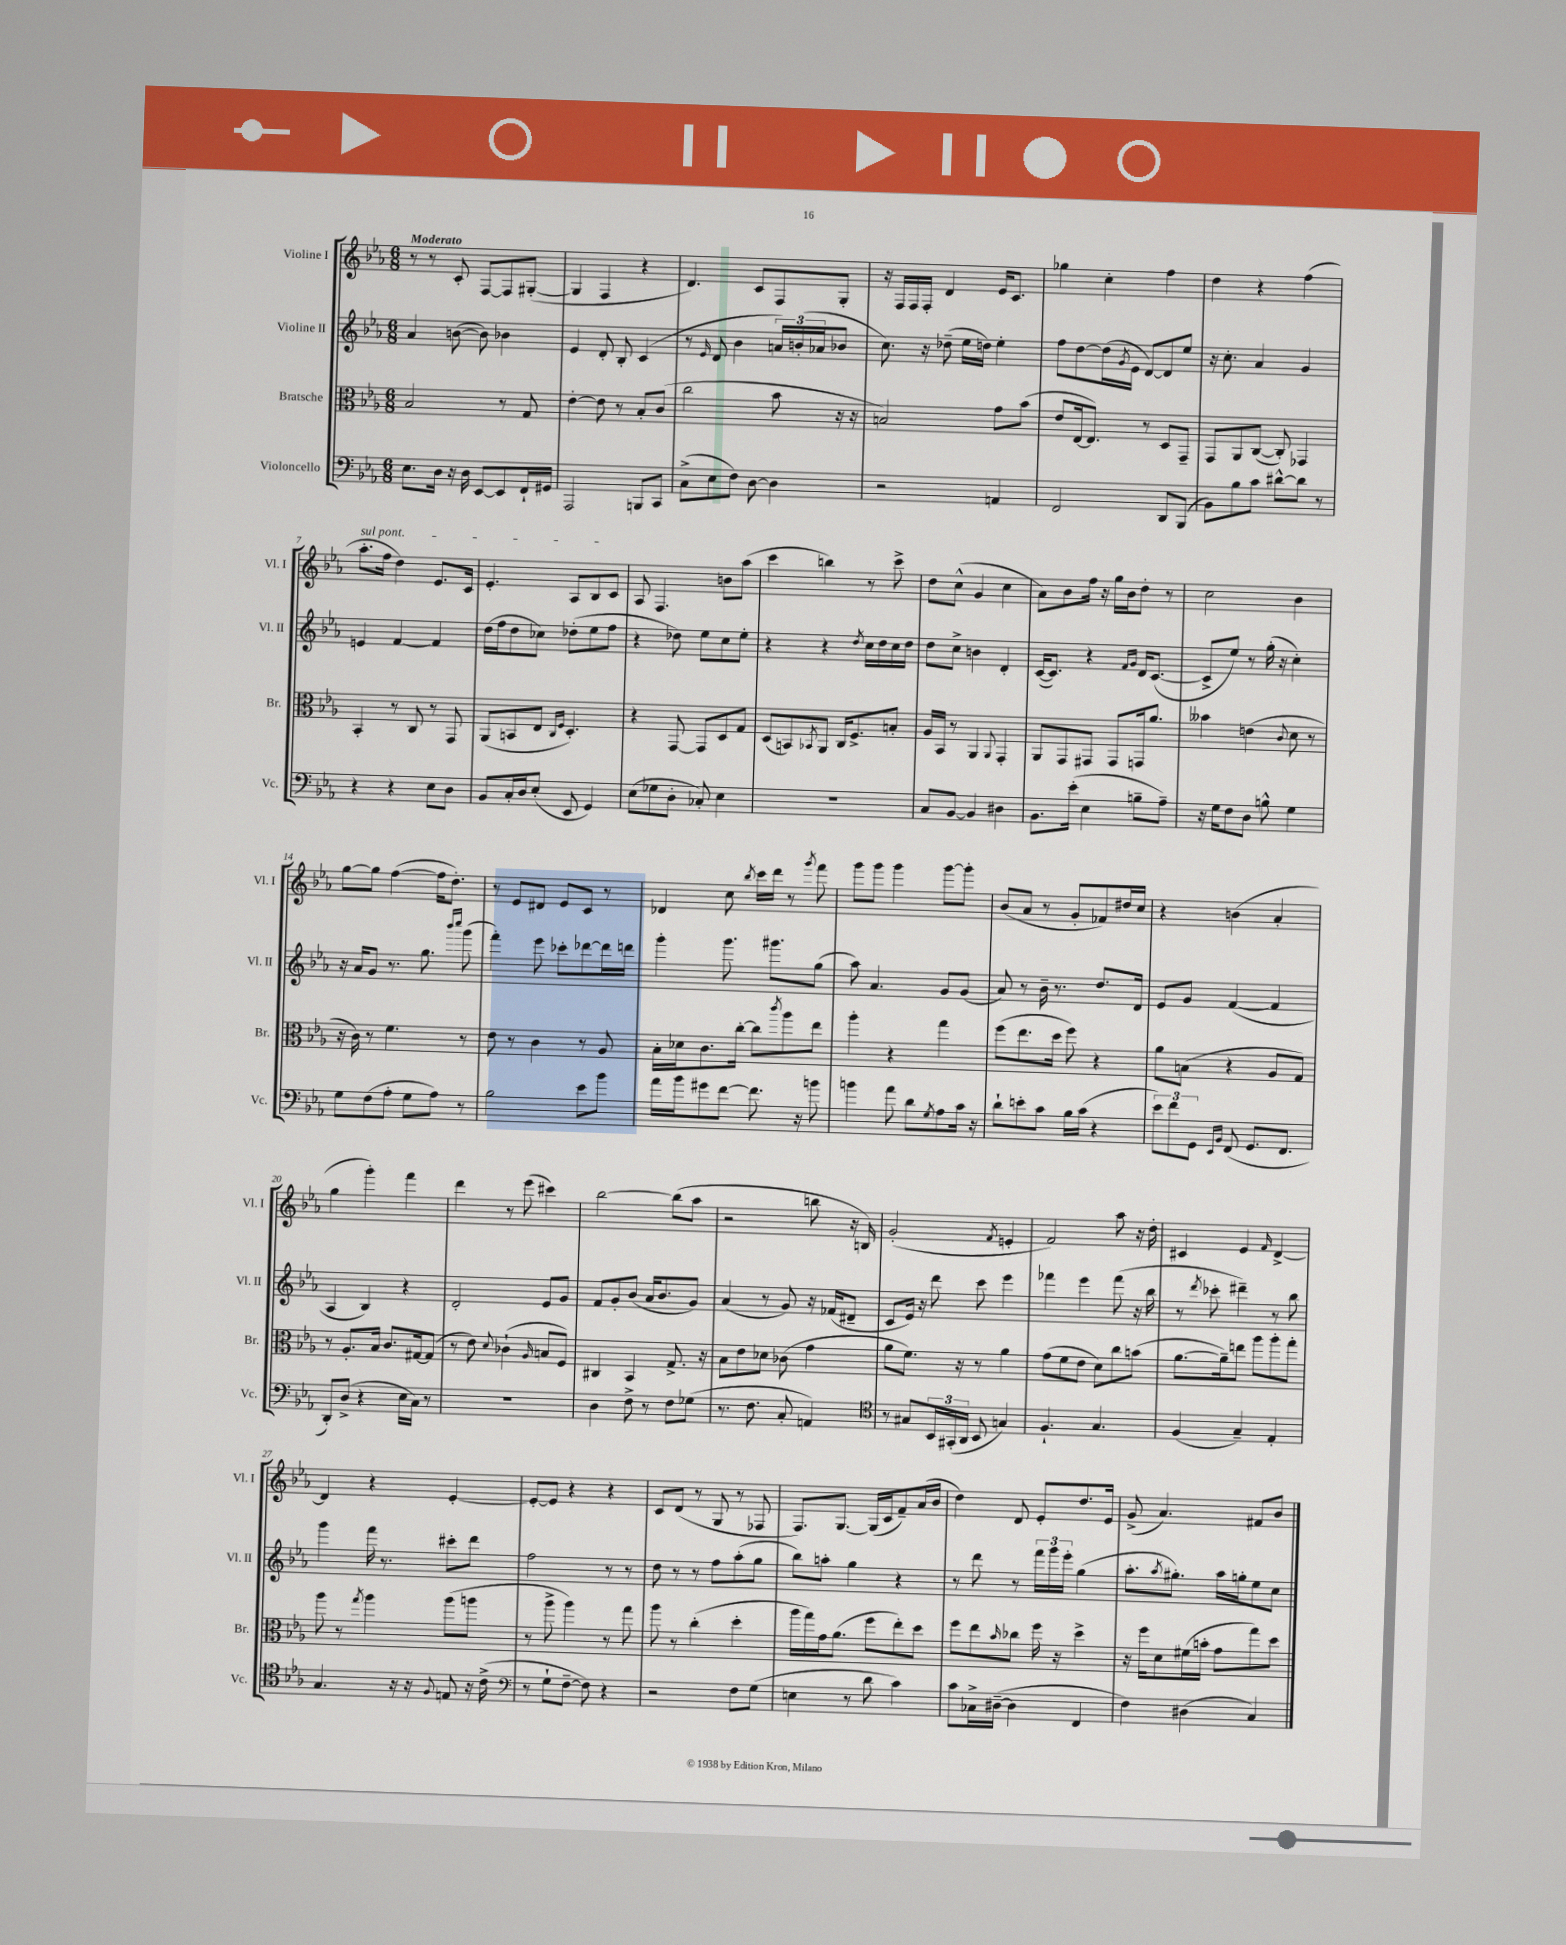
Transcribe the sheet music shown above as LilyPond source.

<<
\new StaffGroup <<
\new Staff = "s0" \with { instrumentName = "Violine I" shortInstrumentName = "Vl. I" } {
    \clef treble \key ees \major \numericTimeSignature \time 6/8 \tempo "Moderato"
    r8 r8 c'8-. f8~ f8 gis8~-.( |
    gis4 f4 r4 |
    d'4.) c'8 f8 g8-. |
    r16 f16 f16 f16-. d'4 ees'16 c'8. |
    ges''4 c''4-. f''4 |
    d''4 r4 f''4( |
    \once \override TextSpanner.bound-details.left.text = \markup { \italic "sul pont." } aes''8.-.\startTextSpan f''16 d''4) ees'8. c'16 |
    ees'4.-. aes8 bes8 c'8\stopTextSpan |
    aes8 f4. b'8 aes''8( |
    c'''4 b''4) r8 c'''8-> |
    d''8 c''8-^( g'4 c''4 |
    aes'8) bes'8 f''16 r16 g''16 bes'16 d''8-. r8 |
    c''2 bes'4 |
    g''8~ g''8 f''4~( f''16 d''8.-.) |
    r8 ees'8 dis'8 ees'8 c'8 r8 |
    des'4 c''8 \acciaccatura { bes''8 } c'''16 d'''16 r8 \acciaccatura { g'''8 } f'''8 |
    g'''8 g'''8 g'''4 g'''8~ g'''8-. |
    bes'8( aes'8 r8 g'8-. fes'8) dis''16 c''16 |
    r4 b'4( aes'4-. |
    g''4 g'''4-.) f'''4 |
    d'''4 r8 ees'''8( cis'''4) |
    bes''2~ bes''8( aes''8 |
    r2 b''8 r16 b16) |
    g'2-.( \acciaccatura { f'8 } e'4-. |
    f'2) aes''8 r16 d''16-. |
    cis'4 ees'4 \grace { f'16 } d'4~-> |
    d'4 r4 ees'4~-. |
    ees'8~-. ees'8 r4 r4 |
    c'8 d'8( r8 g8 r8 fes8 |
    f8.) g8.~ g16( c'16 f'8--) aes'16( bes'16 |
    d''4) d'8 ees'8-. d''8. ees'16 |
    g'8->( aes'4.) fis'8 bes'8 \bar "|." |
}
\new Staff = "s1" \with { instrumentName = "Violine II" shortInstrumentName = "Vl. II" } {
    \clef treble \key ees \major \numericTimeSignature \time 6/8
    aes'4 b'8~( b'8) bes'4 |
    ees'4 d'8-. bes8-. c'4( |
    r8 \grace { ees'16 } d'8 bes'4 \tuplet 3/2 { a'16) b'16-.( aes'16 } bes'8 |
    c''8.) r16 des''8--( ees''16 d''16) ees''4-. |
    f''8 d''8~ d''16( \acciaccatura { g'8 } ees'16 d'8~) d'8 ees''8 |
    r16 c''8.-. aes'4 g'4 |
    e'4 f'4~ f'4 |
    d''16( f''16 d''8 ces''8) des''8-.( ees''8 f''8 |
    r4 des''8) ees''8 c''8 ees''8-. |
    r4 r4 \acciaccatura { d''8 } c''16 d''16 c''16 d''16 |
    d''8 c''8-> b'4 d'4-. |
    c'16~( c'8.) r4 \grace { f'16 g'16 } d'16 c'8.~( |
    c'8-> ees''8) r8 g''16-.( r16 c''4-.) |
    r16 aes'16 g'8 r8. g''8. \grace { bes'''16 c''''16 } g'''8( |
    f'''4-.) ees'''8 ces'''8-. des'''8~ des'''16 d'''16 |
    g'''4-. g'''8. gis'''8. g''8( |
    aes''8) aes'4. g'8 g'8( |
    aes'8) r8 bes'16-- r8. d''8. d'16 |
    ees'8 g'8 f'4~( f'4 |
    aes4 bes4) r4 |
    d'2-. ees'8 g'8 |
    f'8 g'8-. bes'8( aes'16 bes'8. g'8) |
    aes'4( r8 g'8) r16 fes'16( dis'8-- |
    c'8 ees'16) r16 d'''8 c'''8 ees'''4 |
    fes'''4 ees'''4 fes'''8( r16 bes''16 |
    r8 \acciaccatura { d'''8 } ces'''8-. dis'''4--) r8 bes''8 |
    g'''4 f'''16 r8. cis'''8-. d'''8 |
    f''2 r8 r8 |
    d''8 r8 r8 f''8 aes''8-.( g''8 |
    bes''8) a''8-. g''4 r4 |
    r8 d'''8 r8 \tuplet 3/2 { f'''16 g'''16 ees'''16-. } g''4( |
    aes''8.-. \acciaccatura { aes''8 } gis''8.-.) aes''16 g''16-. ees''8 c''8 \bar "|." |
}
\new Staff = "s2" \with { instrumentName = "Bratsche" shortInstrumentName = "Br." } {
    \clef alto \key ees \major \numericTimeSignature \time 6/8
    bes2 r8 g8 |
    ees'4~-. ees'8 r8 bes8-. c'8( |
    c''2 bes'8 r16 r16 |
    b2) g'8 bes'8( |
    ees'8 ees16~ ees8.) r8 d8 g,8-- |
    g,8 aes,8 c8~( c8-.) ges,4 |
    bes,4-. r8 c8 r8 g,8 |
    aes,8( b,8 ees8 \grace { c16 f16 } d4.-.) |
    r4 g,8~ g,8 d8 g8 |
    d8( b,8) \acciaccatura { bes,8 } aes,8 c16 f8.-> b8-. |
    aes16 bes,16 r8 aes,4 \appoggiatura { aes,8 } g,4-. |
    aes,8 g,8 gis,8 gis,8 g,16 aes'8. |
    beses'4 e'4( \appoggiatura { c'8 } d'8 r8 |
    r16 c'16) r8 f'4. r8 |
    ees'8 r8 c'4 r8 aes8 |
    bes16-. des'16 c'8. c''16~-. c''8 \acciaccatura { c'''8 } aes''8 ees''8 |
    aes''4-. r4 g''4 |
    f''8( ees''8. d''16 f''8) r4 |
    aes'8 b8( r4 aes8 g8) |
    r8 aes8.-. bes16 c'8. gis16~ gis8( |
    r8 ees'8) \appoggiatura { d'8 } ces'4-!( \grace { aes16 } b8 f8) |
    cis4 bes,4 g8.-> r16 |
    bes8 ees'8 des'8 ces'8( g'4 |
    aes'8 f'8.) r16 r8 aes'4 |
    g'8( f'8 ees'8 d'8) c''8 b'8( |
    aes'8.~ aes'16--) e''8 aes''8 aes''8-. g''8-. |
    aes''8 r8 \acciaccatura { g''8 } aes''4 aes''8( a''8 |
    r8 aes''8-> aes''4) r8 g''8 |
    aes''8 r8 c''4-.( d''4-. |
    aes''16 g''16) g'16 aes'8.( f''8 ees''8-.) d''8 |
    f''8 ees''8 \grace { bes'16 } ces''8 f''16 r16 d''4-> |
    r16 f''16 d'8 fis'16( b'16-. g'8 g''8) d''8 \bar "|." |
}
\new Staff = "s3" \with { instrumentName = "Violoncello" shortInstrumentName = "Vc." } {
    \clef bass \key ees \major \numericTimeSignature \time 6/8
    ees8. d16 r16 d16 ees,8~ ees,8 f,16-! gis,16 |
    aes,,2 b,,8 c,8 |
    c8->( ees8 f8) d8~ d4 |
    r2 a,4 |
    f,2 d,8 bes,,8( |
    bes,8) bes8 c'8 dis'8~-^ dis'8 r8 |
    r4 r4 ees8 d8 |
    bes,8 c16-. d16 ees8-.( ees,8 g,4) |
    ees8( ges8 d8-. ces8-.) ees4 |
    R2. |
    c8 bes,8~ bes,4 dis4 |
    bes,8. ees'16-.( ees4 b8-- aes8--) |
    r16 g16 f8 d8 b8-^ g4 |
    g8 f8( aes8-. g8 aes8) r8 |
    bes2 ees'8 bes'8 |
    aes'16 bes'16 gis'8 f'8~ f'8. r16 b'8 |
    b'4 aes'8 d'8 \acciaccatura { g8 } aes8 c'16 r16 |
    d'8-! e'8-. c'8 bes16 c'16( r4 |
    \tuplet 3/2 { ees'8) f'8 g,8 } \grace { ees,16 bes,16 } f,8( g,8. f,8. |
    d,8-.) d8->( r4 ees16 c16) r8 |
    R2. |
    d4 f8-> r8 f8 ges8( |
    r8. f8. c8-. a,4) |
    \clef tenor r8 gis8 \tuplet 3/2 { bes,16 gis,16-.( aes,16 } bes,8 g4) |
    f4.-! g4. |
    f4( g4--) ees4-. |
    g4. r16 r16 \appoggiatura { f8 } e8 r16 c'16->( |
    \clef bass r8 g8-! f8~-- f8) r4 |
    r2 f8 g8( |
    e4 r8 d'8 c'4) |
    c'8 ces16-> dis16~--( dis4 f,4 |
    f4) dis4( c4) \bar "|." |
}
>>
>>
